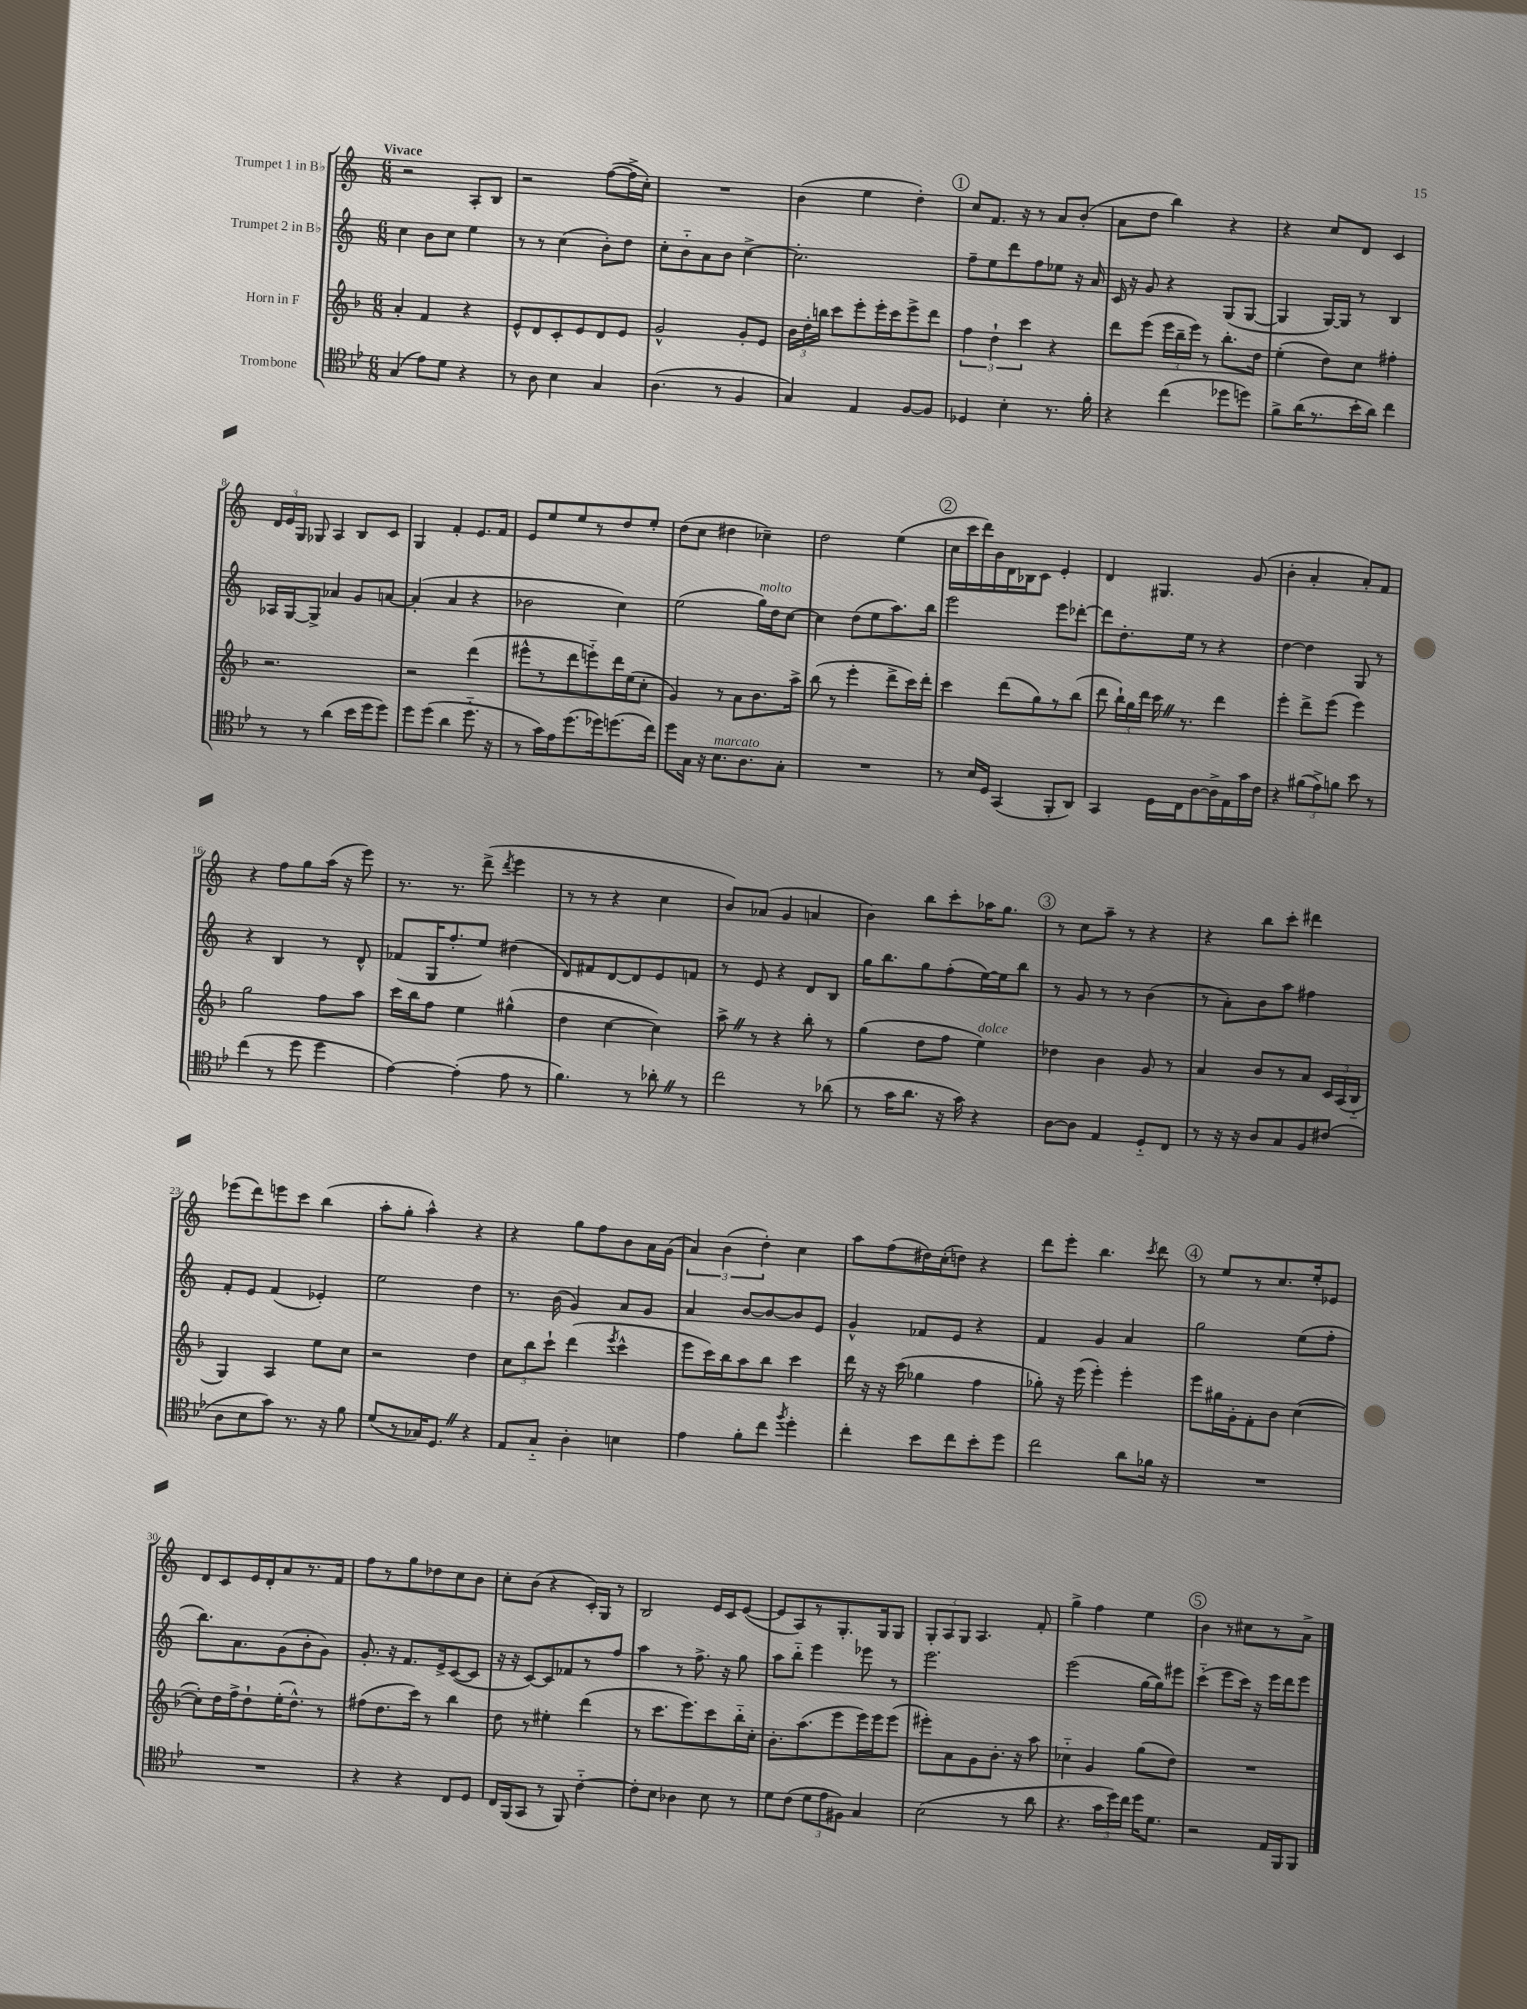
<<
\new StaffGroup <<
\new Staff = "s0" \with { instrumentName = "Trumpet 1 in Bb" } {
    \clef treble \key c \major \numericTimeSignature \time 6/8 \tempo "Vivace"
    \autoBeamOff r2 a8[-. b8] |
    r2 f''8[~( f''16-> c''16]-.) |
    R2. |
    b'4( e''4 d''4-.) |
    \mark \markup { \circle "1" } c''8[ f'8.] r16 r8 a'8[ b'8]-.( |
    a'8[ d''8] b''4) r4 |
    r4 c''8[ d'8] c'4 |
    \tuplet 3/2 { d'16[ e'16 g16] } ges8 a4 b8[ c'8] |
    g4 f'4-. e'8.[ f'16] |
    e'8[ e''8 e''8 r8 d''8 e''8]-. |
    d''8[( c''8] dis''4 ces''4--) |
    d''2 e''4( |
    \mark \markup { \circle "2" } c''16[ c'''16 d'''16) b'16 d'16 bes16 c'8] e'4-. |
    d'4 gis4. g'8( |
    b'4-. a'4-. a'8[-.) f'8] |
    r4 f''8[ g''8 a''16]( r16 e'''8) |
    r8. r8. d'''8->( \acciaccatura { d'''8 } e'''4 |
    r8 r8 r4 c''4 |
    b'8[) aes'8]( g'4 a'4 |
    b'4) b''8[ c'''8-. aes''16 g''8.] |
    \mark \markup { \circle "3" } r8 c''8[ a''8]-- r8 r4 |
    r4 b''8[ c'''8]-. dis'''4 |
    ees'''8[( d'''8) e'''8 c'''8] b''4( |
    a''8[-. g''8]-. a''4-^) r4 |
    r4 g''8[ f''8 b'8 a'16 g'16]( |
    \tuplet 3/2 { a'4) b'4( d''4-.) } c''4 |
    a''8[ f''8( dis''16) c''16-.( d''8]) r4 |
    d'''8[ e'''8]-. b''4. \acciaccatura { c'''8 } d'''8 |
    \mark \markup { \circle "4" } r8 e''8[ r8 c''8. e''16-. ees'8] |
    d'8[ c'8 e'16 d'16-. a'8 r8. f'16] |
    f''8[ r8 g''8 des''8 c''8 b'8] |
    c''8[-. b'8]( r4 c'16[-.) g16] r8 |
    b2 e'16[ c'16 e'8]~( |
    e'8[ a8) r8 g8.-. g16 g8] |
    \tuplet 3/2 { g8[-. a8 g8] } a4. f'8-. |
    g''4-> f''4 e''4 |
    \mark \markup { \circle "5" } b'4 r8 cis''8[ r8 a'8]-> \bar "|." |
}
\new Staff = "s1" \with { instrumentName = "Trumpet 2 in Bb" } {
    \clef treble \key c \major \numericTimeSignature \time 6/8
    \autoBeamOff c''4 b'8[ c''8] e''4 |
    r8 r8 c''4( b'8[-.) d''8] |
    c''8[-. b'8-_ a'8 b'8] c''4~-> |
    c''2.-. |
    \mark \markup { \circle "1" } f''8[-- e''8 d'''8 f''8 ees''8] r16 a'16 |
    c'16 r16 g'8 r4 g8[( g8]~ |
    g4 g16[~) g16] r8 b4 |
    aes16[ g16~ g8]-> aes'4 g'8[ a'8]~ |
    a'4-.( a'4 r4 |
    bes'2 c''4) |
    e''2( g''16[^\markup { \italic "molto" }) d''16 c''8]~ |
    c''4 d''8[( e''8 a''8.) b''16] |
    \mark \markup { \circle "2" } e'''2 e'''8[ des'''8]~-. |
    des'''8[ d''8.-. e''16] r8 r4 |
    d''4~ d''4 g8 r8 |
    r4 b4 r8 d'8-^ |
    fes'8[( g16 f''8.-. e''8]) dis''4( |
    d'8[) fis'8 d'8~ d'8 e'8 f'8] |
    r8 e'8 r4 d'8[ b8] |
    g''16[ b''8. g''8 f''8-.( e''16~) e''16 b''8] |
    \mark \markup { \circle "3" } r8 g'8 r8 r8 b'4( |
    r8 a'8[-.) b'8 a''8] fis''4 |
    f'8[-. e'8] f'4( ees'4-.) |
    e''2 d''4 |
    r8. b'16( g'4) a'8[ g'8] |
    a'4 b'8[~ b'8~ b'8 e'8] |
    g'4-^ fes'8[ e'8] r4 |
    f'4 g'4 a'4 |
    \mark \markup { \circle "4" } g''2 e''8[( f''8]-. |
    b''8.[) a'8. g'8( b'8-. g'8]) |
    g'8.-. r16 f'8.[ e'16-> c'8~( c'8] |
    r16 r16 c'8[~) c'8 fes'8 r8 f''8] |
    a''4 r8 f''8.-> r16 g''8 |
    a''8[ b''8]-_ e'''4 ees'''8 r8 |
    e'''2. |
    e'''2( g''16[~ g''16) eis'''8] |
    \mark \markup { \circle "5" } c'''4-_( e'''8[ c'''16]) r16 e'''16[ d'''16 e'''8] \bar "|." |
}
\new Staff = "s2" \with { instrumentName = "Horn in F" } {
    \clef treble \key f \major \numericTimeSignature \time 6/8
    \autoBeamOff a'4-. f'4 r4 |
    e'8[-^ d'8 c'8-. e'8 d'8 e'8] |
    g'2-^ g'8[-. e'8] |
    \tuplet 3/2 { bes'16[ d''16-. b''16] } c'''8[ e'''8-. e'''16-. c'''16 e'''8-> d'''8] |
    \mark \markup { \circle "1" } \tuplet 3/2 { f''4 d''4-! c'''4 } r4 |
    d'''8[ e'''8]( \tuplet 3/2 { e'''16[ bes''16-- e'''16]) } r8 bes''8.[-. d''16] |
    e''4-.( d''8[) c''8] fis''4-. |
    r2. |
    r2 d'''4( |
    eis'''8[-^ r8 d'''8 e'''8-_) d'''16 e''16( c''8]-. |
    g'4) r8 a'8[ bes'8. a''16]-> |
    bes''8( r8 e'''4-. d'''8[-> c'''16) d'''16]-. |
    \mark \markup { \circle "2" } c'''4 d'''8[( g''8) r8 bes''8]( |
    d'''8 \tuplet 3/2 { bes''16[-!) g''16 d'''16] } c'''16 \once \override BreathingSign.text = \markup { \musicglyph "scripts.caesura.straight" } \breathe r8. d'''4 |
    e'''4-. d'''8[-> e'''8]( e'''4) |
    g''2 f''8[ a''8] |
    c'''16[ bes''16 f''8] e''4 gis''4-^( |
    d''4 c''4~ c''4) |
    a''8-> \once \override BreathingSign.text = \markup { \musicglyph "scripts.caesura.straight" } \breathe r8 r4 bes''8-. r8 |
    g''4( d''8[ f''8] e''4^\markup { \italic "dolce" }) |
    \mark \markup { \circle "3" } des''4 bes'4 g'8 r8 |
    a'4 bes'8[ r8 a'8] \tuplet 3/2 { c'16[ a16( bes16]-_ } |
    g4) a4 e''8[ c''8] |
    r2 d''4 |
    \tuplet 3/2 { c''8[ bes''8 c'''8]-! } d'''4( \acciaccatura { e'''8 } c'''4-^ |
    e'''8[ c'''16) bes''16 a''8 bes''8] c'''4 |
    d'''16 r16 r16 c'''16( ges''4 f''4 |
    ges''8-.) r16 e'''16( e'''4-.) e'''4-. |
    \mark \markup { \circle "4" } e'''8[ gis''16 g'16-. f'8-. bes'8] c''4~( |
    c''8[-.) d''16 f''16-> d''8-! e''16-.( d''8.]-^) r8 |
    fis''8[( d''8. c'''16]) r8 bes''4 |
    d''8 r8 eis''4-. d'''4( |
    r8 c'''8.[ e'''8.) c'''8 bes''16-_ c''16]-. |
    bes'8.[-. a''8.( e'''8 e'''16) e'''16 e'''8]( |
    eis'''8[-.) a'8 g'8 bes'8.]-. r16 a''8 |
    ces''4-_ g'4 g''8[( d''8]) |
    \mark \markup { \circle "5" } R2. \bar "|." |
}
\new Staff = "s3" \with { instrumentName = "Trombone" } {
    \clef tenor \key bes \major \numericTimeSignature \time 6/8
    \autoBeamOff g4( ees'8[) d'8] r4 |
    r8 a8 bes4 g4 |
    a4.( r8 f4 |
    g4) ees4 f8[~ f8] |
    \mark \markup { \circle "1" } des4 bes4-. r8. f'16-. |
    r4 c''4( des''8[ d''8]) |
    f'8[-> a'16( r8. bes'16-. a'16]) c''4 |
    r8 r8 a'4( bes'16[ d''16 d''8]) |
    d''8[ d''8]( a'4 d''8.-_ r16 |
    r8 g'16[) ees'16 d''8.( des''16) d''8.( c''16]) |
    d''8[ g16] r16 bes8.[^\markup { \italic "marcato" } a8. g8]-. |
    R2. |
    \mark \markup { \circle "2" } r8 bes16[ d16] g,4( f,8[-. a,8]) |
    g,4 d16[ c16 a8~ a16-> ees16 g'16 c'16] |
    r4 \tuplet 3/2 { fis'8[( ees'8->) f'8] } bes'8 r8 |
    c''4( r8 d''8 d''4 |
    ees'4~) ees'4-.( ees'8 r8 |
    f'4.) r8 aes'8-. \once \override BreathingSign.text = \markup { \musicglyph "scripts.caesura.straight" } \breathe r8 |
    c''2 r8 aes'8( |
    r8 g'16[ a'8.] r16 g'16) r4 |
    \mark \markup { \circle "3" } a8[~ a8] ees4 d8[-_ c8] |
    r8 r16 r16 a8[ g8 f8 cis'8]( |
    a8[ bes8 g'8]) r8. r16 f'8 |
    d'8[( r8 ges16) d8.] \once \override BreathingSign.text = \markup { \musicglyph "scripts.caesura.straight" } \breathe r4 |
    ees8[ g8]-_ a4-. b4 |
    ees'4 f'8[-. c''8] \acciaccatura { f''8 } d''4-. |
    c''4-. bes'8[ c''8 bes'8-. d''8] |
    c''2 a'8[ fes'16] r16 |
    \mark \markup { \circle "4" } R2. |
    R2. |
    r4 r4 c8[ d8] |
    c16[ f,16( g,8] r8 f,8) c'4~-_ |
    c'8[-. bes8] aes4 bes8 r8 |
    d'8[ c'8]( \tuplet 3/2 { d'8[ ees'8 fis8]) } g4 |
    bes2( r8 a'8 |
    r4. \tuplet 3/2 { g'16[ d''16) c''16] } d''16[ d'8.] |
    \mark \markup { \circle "5" } r2 ees16[ f,16 f,8] \bar "|." |
}
>>
>>
